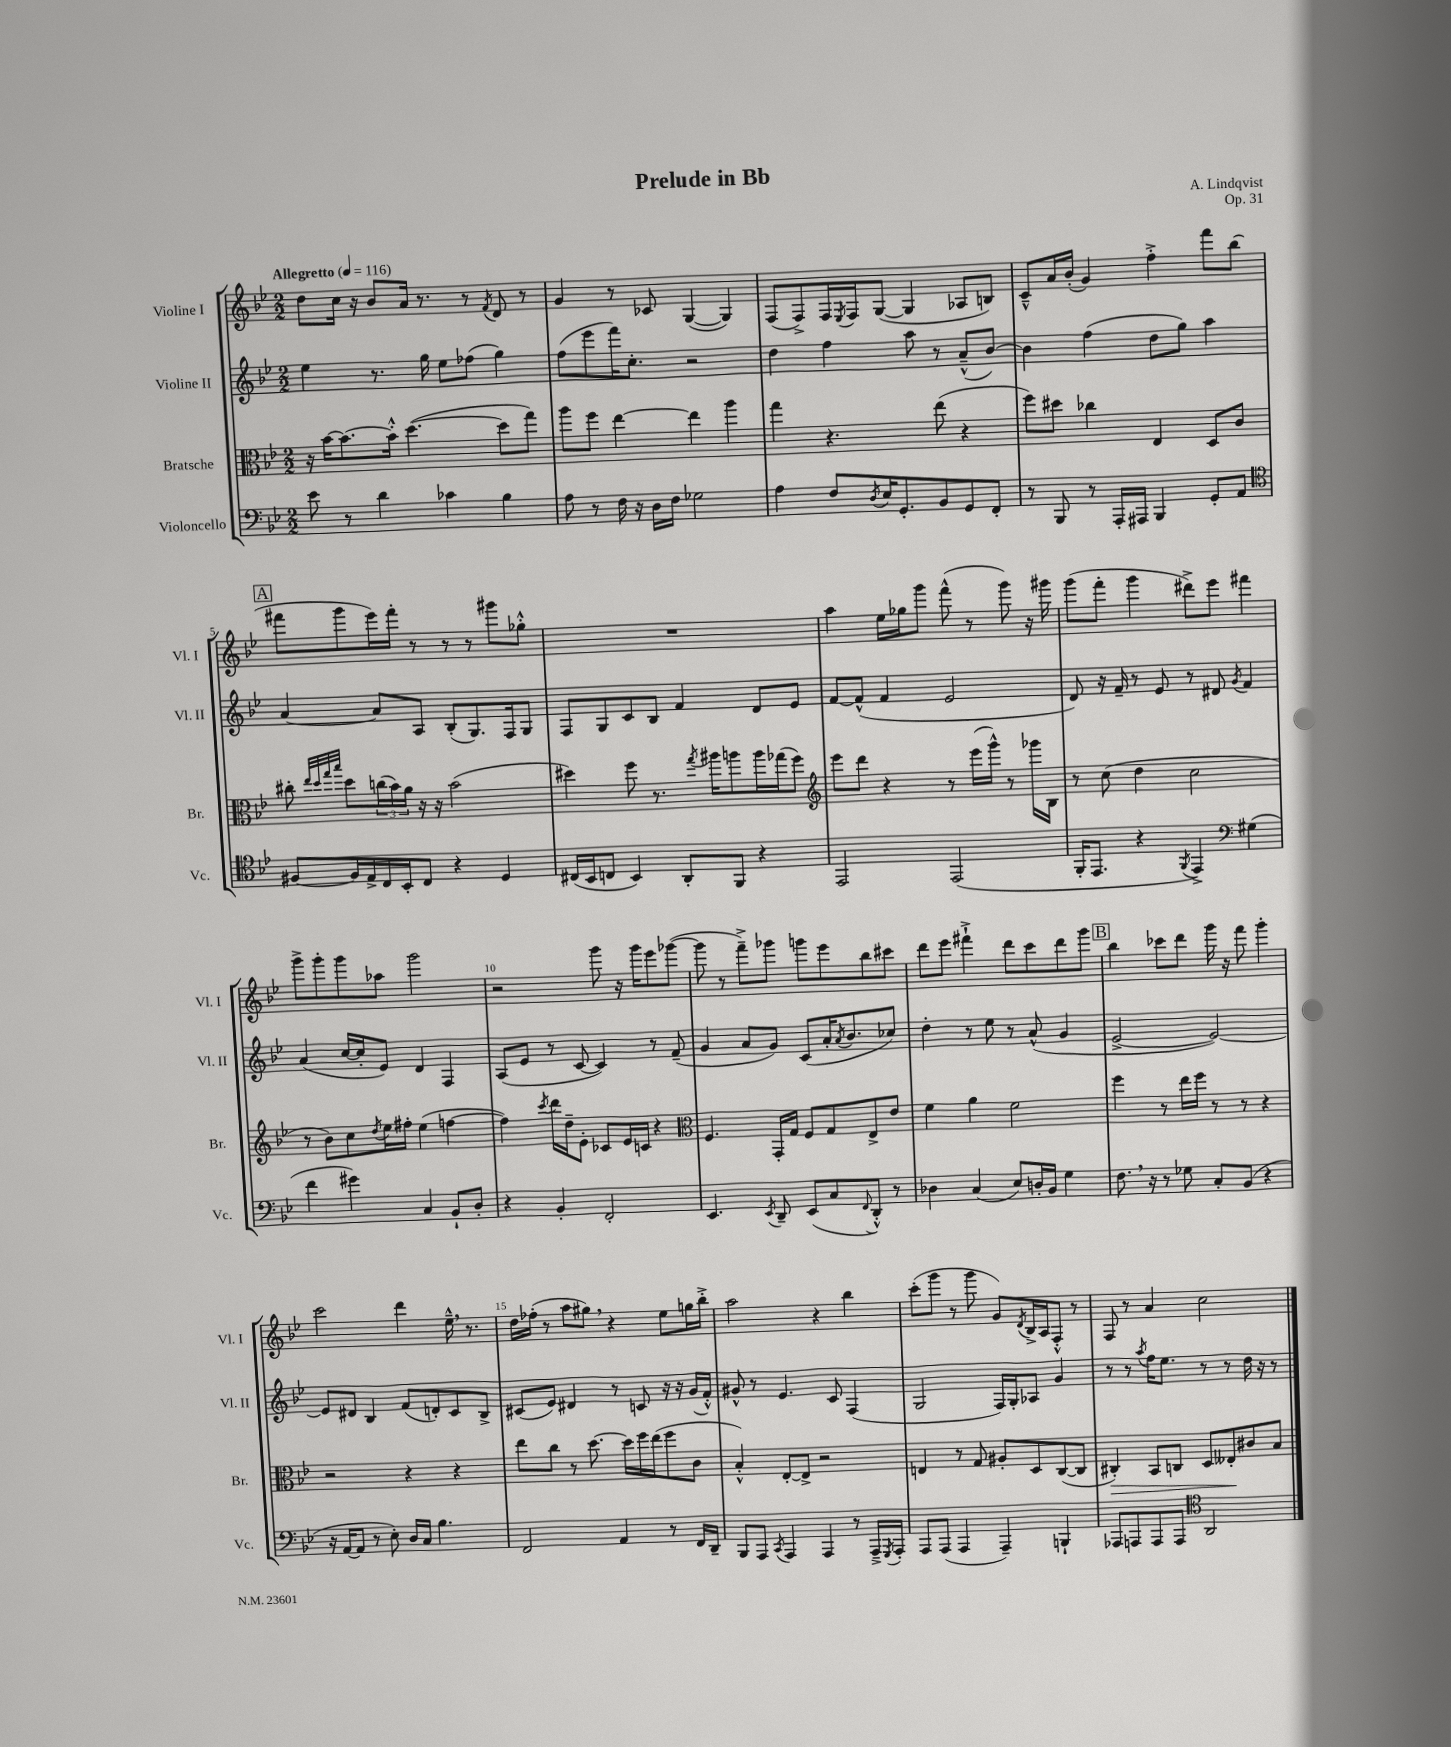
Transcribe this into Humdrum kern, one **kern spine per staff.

**kern	**kern	**kern	**kern
*staff4	*staff3	*staff2	*staff1
*clefF4	*clefC3	*clefG2	*clefG2
*k[b-e-]	*k[b-e-]	*k[b-e-]	*k[b-e-]
*M2/2	*M2/2	*M2/2	*M2/2
*MM116	*MM116	*MM116	*MM116
8e-\	16r	4ee-\	8dd\L
.	[16b-\LK	.	.
8r	8.b-\_	.	16cc\Jk
.	.	.	16r
4d\	.	8.r	8b-/L
.	16b-'^^\]Jk	.	.
.	([4.dd\	.	16a/Jk
.	.	16gg\	8.r
4c-\	.	8ee-\L	.
.	.	(8ff-\J	8r
.	.	.	8qf/
4B-\	8dd\]L	4gg\)	8d/
.	8gg\J)	.	8r
=	=	=	=
8A\	8aa\L	(8ff\L	4g/
8r	8ff\J	8eee-\	.
16F\	[4ee-\	16fff\K)	8r
16r	.	8.cc'\J	.
16D\LL	.	.	8c-/
16F\JJ	.	.	.
2G-\	4ee-\]	2r	([4G/
.	4aa\	.	4G/])
=	=	=	=
4A\	4gg\	4dd\	(8F/L
.	.	.	8F^/)
8F/L	4.r	4ff\	16F/L
.	.	.	8qE-/
.	.	.	16F/J
8qD/	.	.	.
16E-/K	.	.	([8G/J
8.GG'/	.	.	.
.	.	8aa\	4G/]
8BB-/	(8ee-\	8r	.
8GG/	4r	(8a~^^/L	8A-/L
8FF'/J	.	[8b-/J)	8B/J)
=	=	=	=
8r	8ff\L)	4b-\]	8c~^^/L
8BBB-/	8dd#\J	.	16a/L
.	.	.	(16b-'/JJ
8r	4cc-\	(4ff\	4g/)
16AAA'/LL	.	.	.
16AAA#/JJ	.	.	.
4BBB-/	4E-/	8dd\L	4ff'^\
.	.	8gg\J)	.
8GG'/L	8D/L	4aa\	8fff\L
8AA/J	8c/J	.	(8bb-\J
=	=	=	=
*clefC4	*	*	*
[8F#/L	8cc#'\	[4a/	8fff#\L
.	32qqee-/LLL	.	.
.	32qqdd/	.	.
.	32qqgg/	.	.
.	32qqbb-/JJJ	.	.
16F#/]L	8dd\L	.	8ggg\
16E-^/	.	.	.
16C/	(24cc\L	8a/]L	16eee-\L)
.	24b-\)	.	.
16BB-'/J	.	.	16fff#'\JJ
.	24a\JJ	.	.
8C/J	16r	8A/J	8r
.	16r	.	.
4r	(2b-\	(8B-'/L	8r
.	.	8.G/)	8r
4D/	.	.	8ggg#\L
.	.	16F/k	.
.	.	8G/J	8gg-'^^\J
=	=	=	=
(16C#/LL	4dd#\)	8F/L	1r
16BB-/J	.	.	.
8C/J	.	8G/	.
4BB-/)	8ff\	8c/	.
.	8.r	8B-/J	.
8AA'/L	.	4f/	.
.	8qgg/	.	.
.	16aa#\LK	.	.
8FF/J	8aa\	.	.
4r	16aa\L	8d/L	.
.	(16gg-\J	.	.
.	8ff\J)	8e-/J	.
=	=	=	=
*	*clefG2	*	*
2EE-/	8eee-\L	[8f/L	4aa\
.	8ddd\J	(8f^^/]J	.
.	4r	4f/	16ee-\LL
.	.	.	16gg-\J
.	.	.	8ggg\J
(2EE-/	8r	2e-/	(8fff^^\
.	(16eee-\LL	.	8r
.	16ggg^^\JJ)	.	.
.	8r	.	8ggg\)
.	16ggg-\LL	.	16r
.	16B-\JJ	.	16ggg#\
=	=	=	=
16FF'/LK	8r	8d/)	(8ggg\L
8.EE-/J	.	.	.
.	(8cc\	16r	8fff'\J
.	.	16f~/	.
4r	4dd\	8r	4ggg\
.	.	8e-/	.
8qFF/	.	.	.
4EE-^/)	2cc\	8r	8ddd#^\L)
.	.	8d#/	8eee-\J
*clefF4	*	*	*
.	.	8qg/	.
(4G#\	.	4f/	4fff#\
=	=	=	=
4f\	8r	(4a/	8ggg^\L
.	8b-\L)	.	8ggg'\
4g#\)	8cc\	[16cc/LL	8ggg\
.	.	16cc'/]J	.
.	8qdd/	.	.
.	16ee-\L	8e-/J)	8aa-\J
.	16ff#'\JJ	.	.
4C/	(4ee-\	4d/	2ggg\
8BB-`/L	[4ff\	4F/	.
8D'/J	.	.	.
=	=	=	=
4r	4ff\])	(8A/L	2r
.	.	8e-/J	.
.	8qccc/	.	.
4BB-'/	16ddd\LL	8r	.
.	16dd~\J	.	.
.	8e-'\J	[8c/	.
2FF'/	8c-/L	4c/])	8ggg\
.	16e-/L	.	16r
.	16c/JJ	.	16ggg\LK
.	4r	8r	8eee-\
.	.	(8f~/	([8ggg-\J
=	=	=	=
*	*clefC3	*	*
4.EE-/	4.F/	4g/	8ggg-\]
.	.	.	8r
.	.	8a/L	8fff~^\L)
8qEE-/	.	.	.
8DD~/	16GG'/LL	8g/J)	8ggg-\J
.	16G/JJ	.	.
(8EE-/L	8F/L	(8c/L	8ggg\L
8C/	8G/	16a'/K	8eee-\
.	.	8qa/	.
.	.	8.b-/	.
8qqFF/	.	.	.
8DD'^^/J)	8E-^/	.	8bb-\
8r	8e-/J	8cc-/J)	8ccc#\J
=	=	=	=
4D-\	4f\	4dd'\	8ddd\L
.	.	.	8eee-\J
(4C/	4a\	8r	4fff#`^\
.	.	8ee-\	.
8E-/L)	2f\	8r	8ddd\L
16D'/L	.	(8a^^/	8ccc\
16BB-/JJ	.	.	.
4G\	.	4g/	8ddd\
.	.	.	8ggg\J
=	=	=	=
8.F\	4ff\	[2e-^/	4bb-\
16r	.	.	.
8r	8r	.	8ccc-\L
8G-\	16ee-\LL	.	8ddd\J
.	16ff\JJ	.	.
8C'/L	8r	2e-/_)	16ggg\
.	.	.	16r
(8BB-/J	8r	.	8fff\
4r	4r	.	4ggg'\
=	=	=	=
16r	2r	8e-/]L	2ccc\
[16AA/LK	.	.	.
8AA/]J	.	8d#/J	.
8r	.	4B-/	.
8E-'\)	.	.	.
16D/LL	4r	(8f/L	4ddd\
16C/JJ	.	.	.
4.B-\	.	8d'/)	.
.	4r	8c/	16ee-~^^\
.	.	.	8.r
.	.	8B-^/J	.
=	=	=	=
2FF/	8ee-\L	(8c#/L	16dd\LL
.	.	.	(16ff-'\JJ
.	8cc\J	8e-/J)	8r
.	8r	4d#/	8aa\L
.	[8.dd\	.	8gg#\J)
4AA/	.	8r	4r
.	16dd\]LL	.	.
.	16ff\	8c/	.
.	(16ee-\J	.	.
8r	8ff\	16r	8ee-\L
.	.	16r	.
16FF/LL	8c\J	(16g/LL	16gg\L
16DD~/JJ	.	16f'^^/JJ)	16bb-'^\JJ
=	=	=	=
8BBB-/L	4B-'^^/)	8g#^^/	2aa\
8AAA/J	.	8r	.
8qCC/	.	.	.
4AAA/	[8E-'/L	4.e-/	.
.	8E-^/]J	.	.
4AAA/	2r	.	4r
.	.	8c/	.
8r	.	(4F/	4bb-\
16AAA~^/LL	.	.	.
8qGGG/	.	.	.
16AAA'/JJ	.	.	.
=	=	=	=
8AAA/L	4E/	2G/	(8ccc'\L
(8AAA/J	.	.	8ggg\J
4AAA/	8r	.	8r
.	8G/	.	8ggg\
4AAA~/)	8A#'/L	16F/LL)	8g/L)
.	.	16G'/J	.
.	.	.	8qd/
.	8D/	8A-/J	16B-^/L
.	.	.	16A/J
4BBB`/	([8C/	4g/	8F'^^/J
.	8C/]J	.	8r
=	=	=	=
8AAA-/L	4C#'/)	8r	8F/
8AAA/	.	8r	8r
.	.	8qaa/	.
8AAA/	8BB-/L	16ff\LK	4a/
.	.	8.ee-\J	.
8AAA/J	8C/J	.	.
*clefC4	*	*	*
2AA/	8D/L	8r	2cc\
.	8E--'/	8r	.
.	8c#/	16dd\	.
.	.	16r	.
.	8B-/J	8r	.
==	==	==	==
*-	*-	*-	*-
